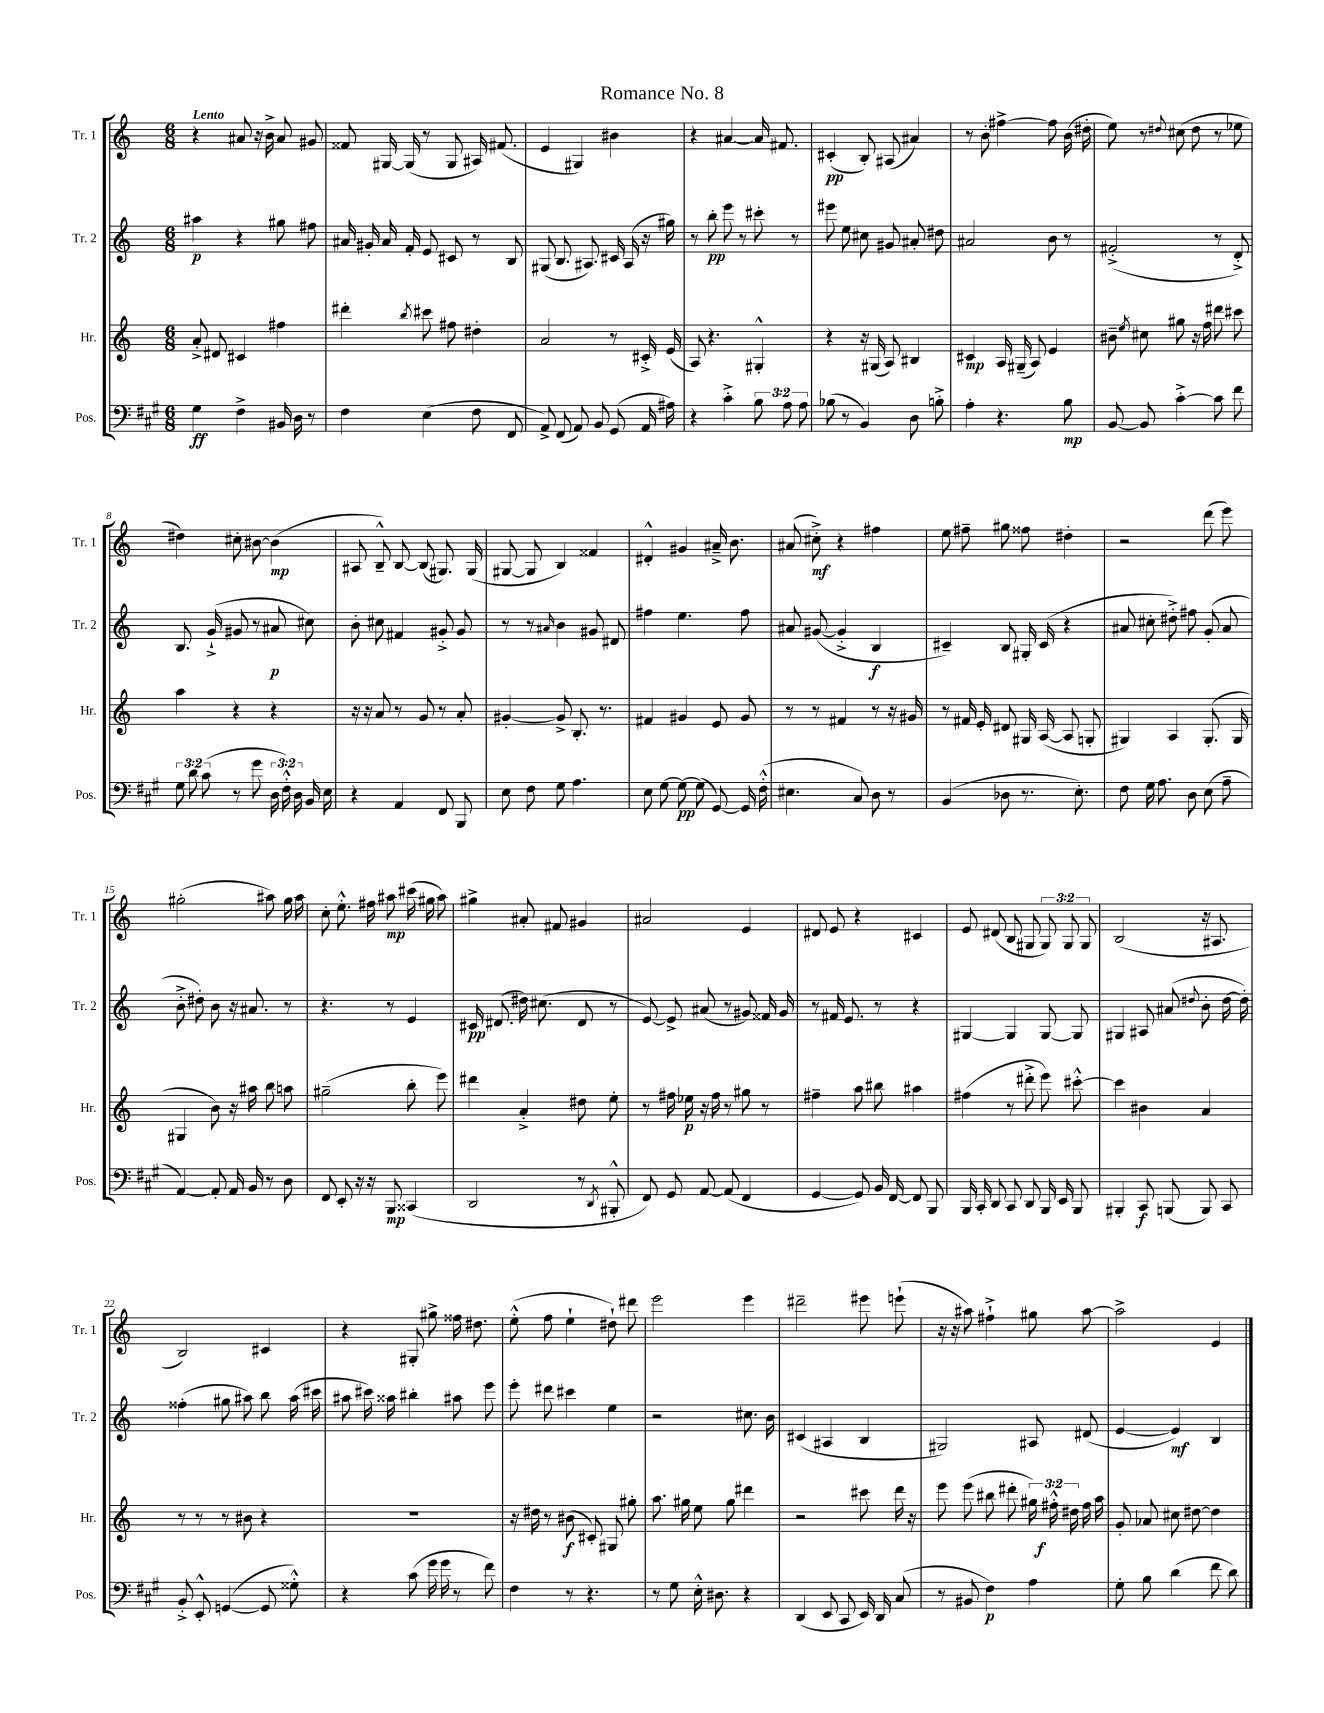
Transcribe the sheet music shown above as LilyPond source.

\header { title = "Romance No. 8" }
<<
\new StaffGroup <<
\new Staff = "s0" \with { instrumentName = "Tr. 1" shortInstrumentName = "Tr. 1" } {
    \clef treble \key c \major \numericTimeSignature \time 6/8 \override Staff.TupletNumber.text = #tuplet-number::calc-fraction-text \tempo "Lento"
    \autoBeamOff r4 ais'8 r16 b'16-> ais'8 gis'8 |
    fisis'8 gis16~ gis16( r8 gis8 ais16) fis'8.( |
    e'4 gis4) bis'4 |
    r4 ais'4~ ais'16 fis'8. |
    cis'4-.\pp( b8-.) ais8( ais'4) |
    r8 b'8-. fis''4~-> fis''8 b'16( dis''16-. |
    e''8) r8 \appoggiatura { dis''8 } cis''8( dis''8 r8 ees''8 |
    dis''4) cis''8-. bis'8~ bis'4\mp( |
    ais8 b8---^) b8~ b8( gis8.) gis16( |
    gis8~ gis8 b4) fisis'4 |
    dis'4-.-^ gis'4 ais'16---> b'8. |
    ais'8( cis''8-.->\mf) r4 fis''4 |
    e''8 fis''8-- gis''8 fisis''8 dis''4-. |
    r2 d'''8( e'''8) |
    gis''2-.( ais''8) gis''16 ais''16 |
    c''8-. e''8.-.-^ fis''16 ais''8\mp cis'''16( gis''16 ais''8) |
    gis''4-> ais'8-. fis'8 gis'4 |
    ais'2 e'4 |
    dis'8 e'8 r4 cis'4 |
    e'8 dis'8( b8 gis8 \tuplet 3/2 { gis8) gis8 gis8 } |
    b2( r16 ais8. |
    b2) cis'4 |
    r4 gis8-. gis''8-> fisis''16 dis''8. |
    e''8-.-^( f''8 e''4-! dis''8-!) dis'''8 |
    e'''2 e'''4 |
    dis'''2-- eis'''8 e'''8-!( |
    r16 r16 ais''8) fis''4-!-> gis''8 ais''8~ |
    ais''2-> e'4 \bar "|." |
}
\new Staff = "s1" \with { instrumentName = "Tr. 2" shortInstrumentName = "Tr. 2" } {
    \clef treble \key c \major \numericTimeSignature \time 6/8
    \autoBeamOff ais''4\p r4 gis''8 fis''8 |
    ais'16 gis'16-. ais'16 f'16-. e'8 cis'8 r8 b8 |
    gis8( b8. ais8.) cis'16 ais16( r16 gis''16) |
    r8 b''8-.\pp e'''8 r8 cis'''8-. r8 |
    eis'''8 e''8 cis''8 gis'8 ais'8-. dis''8 |
    ais'2 b'8 r8 |
    fis'2-.->( r8 d'8-.->) |
    b8. g'16-!->( gis'8 r8 ais'8\p cis''8) |
    b'8-. cis''8 fis'4 gis'8-.-> gis'8 |
    r8 r8 \grace { ais'16 } b'4 gis'8 dis'8 |
    fis''4 e''4. fis''8 |
    ais'8 gis'8~( gis'4-.-> b4\f |
    cis'4--) b8 gis16-. cis'16( r4 |
    ais'8 cis''8-. dis''8-.->) fis''8 g'8-.( ais'8 |
    b'8-.-> dis''8-.) b'8 r16 ais'8. r8 |
    r4. r8 e'4 |
    cis'16\pp dis'8.( dis''16) cis''8.( dis'8 r8 |
    e'8~) e'8-> ais'8( r8 gis'8) fisis'16 gis'16 |
    r8 fis'16 e'8. r8 r4 |
    gis4~ gis4 gis8~ gis8 |
    gis4 ais8 ais'8( \appoggiatura { dis''8 } b'8-. dis''16~ dis''16-.) |
    fisis''4-.( gis''8 ais''8) b''8 ais''16( cis'''16 |
    ais''8 cis'''16) aisis''16 bis''4-. ais''8 e'''8 |
    e'''8-. dis'''8 cis'''4 e''4 |
    r2 cis''8. b'16 |
    cis'4( ais4 b4 |
    gis2) ais8 dis'8( |
    e'4~ e'4\mf) b4 \bar "|." |
}
\new Staff = "s2" \with { instrumentName = "Hr." shortInstrumentName = "Hr." } {
    \clef treble \key c \major \numericTimeSignature \time 6/8 \override Staff.TupletNumber.text = #tuplet-number::calc-fraction-text
    \autoBeamOff a'8-.-> dis'8 cis'4 fis''4 |
    dis'''4-. \acciaccatura { b''8 } cis'''8 fis''8 dis''4-. |
    a'2 r8 cis'16-.-> e'16( |
    a8) r4. gis4-.-^ |
    r4 r16 gis16( a8) bis4 |
    cis'4\mp a16 gis16--( a8) e'4 |
    bis'8-- \acciaccatura { e''8 } cis''8 gis''8 r16 f''16 dis'''8 cis'''8 |
    a''4 r4 r4 |
    r16 r16 a'8 r8 g'8 r8 a'8-. |
    gis'4~-. gis'8-> b8.-. r8. |
    fis'4 gis'4 e'8 gis'8 |
    r8 r8 fis'4 r8 r16 gis'16 |
    r8 fis'16 e'16-. dis'8 gis16 a16~( a8 g8-. |
    gis4) a4 gis8.-.( gis16 |
    gis4 b'8) r16 ais''16 b''8 a''8 |
    gis''2--( b''8-. e'''8) |
    dis'''4 a'4-.-> dis''8 e''8-. |
    r8 fis''16 ees''16\p r16 fis''16 r8 gis''8 r8 |
    fis''4-- a''8 bis''8 ais''4 |
    fis''4( r8 dis'''8-.-> e'''8) cis'''8~-.-^ |
    cis'''4 bis'4 a'4 |
    r8 r8 r8 bis'8 r4 |
    R2. |
    r16 dis''16 r8 bis'8\f( cis'8-.) gis8 gis''8-. |
    a''8. gis''16 e''8 gis''8 dis'''4 |
    r2 cis'''8 d'''16 r16 |
    e'''8 e'''8( bis''8 dis'''8-. \tuplet 3/2 { gis''16) fis''16-.-^\f dis''16 } fis''16 a''16 |
    g'8-. aes'8 cis''8 dis''8~ dis''4 \bar "|." |
}
\new Staff = "s3" \with { instrumentName = "Pos." shortInstrumentName = "Pos." } {
    \clef bass \key a \major \numericTimeSignature \time 6/8 \override Staff.TupletNumber.text = #tuplet-number::calc-fraction-text
    \autoBeamOff gis4\ff fis4-> bis,16 d16 r8 |
    fis4 e4( fis8 fis,8 |
    a,8->) fis,8( a,8) b,8 gis,8( a,16 ais16) |
    r4 cis'4-.-> \tuplet 3/2 { b8 a8 a8 } |
    bes8( r8 b,4) d8 b8-.-> |
    a4-. r4. b8\mp |
    b,8~ b,8 cis'4~-.-> cis'8 fis'8 |
    \tuplet 3/2 { gis8 d'8 cis'8( } r8 gis'8 \tuplet 3/2 { d16 fis16-.-^) d16 } b,16 e16 |
    r4 a,4 fis,8 b,,8 |
    e8 fis8 gis8 a4. |
    e8 gis8~ gis8~\pp gis8( gis,8~) gis,16 fis16-.-^( |
    eis4. cis8) d8 r8 |
    b,4( des8 r8. e8.-.) |
    fis8 gis16 a8. d8 e8( a8-- |
    a,4~) a,8-. a,16 b,16 r8 d8 |
    fis,8 e,8-. r16 r16 b,,8\mp cisis,4( |
    d,2 r8 \acciaccatura { d,8 } bis,,8-.-^ |
    fis,8) gis,8 a,8~ a,8( fis,4 |
    gis,4~ gis,8) b,16 fis,16~ fis,8 b,,8 |
    b,,16 cis,16-. d,8 cis,8 d,8 b,,16 e,16 b,,8 |
    bis,,4-. cis,8\f b,,8( b,,8) cis,8 |
    b,8-.-> e,8-.-^ g,4~( g,8 gisis8-.-^) |
    r4 cis'8( gis'16 gis'16 r8 fis'8) |
    fis4 r8 r4. |
    r8 gis8 e16-.-^ dis8. r4 |
    d,4( e,8 cis,8 e,16) d,16 cis8( |
    r8 bis,8 fis4\p) a4 |
    gis8-. b8 d'4( fis'8 d'8) \bar "|." |
}
>>
>>
